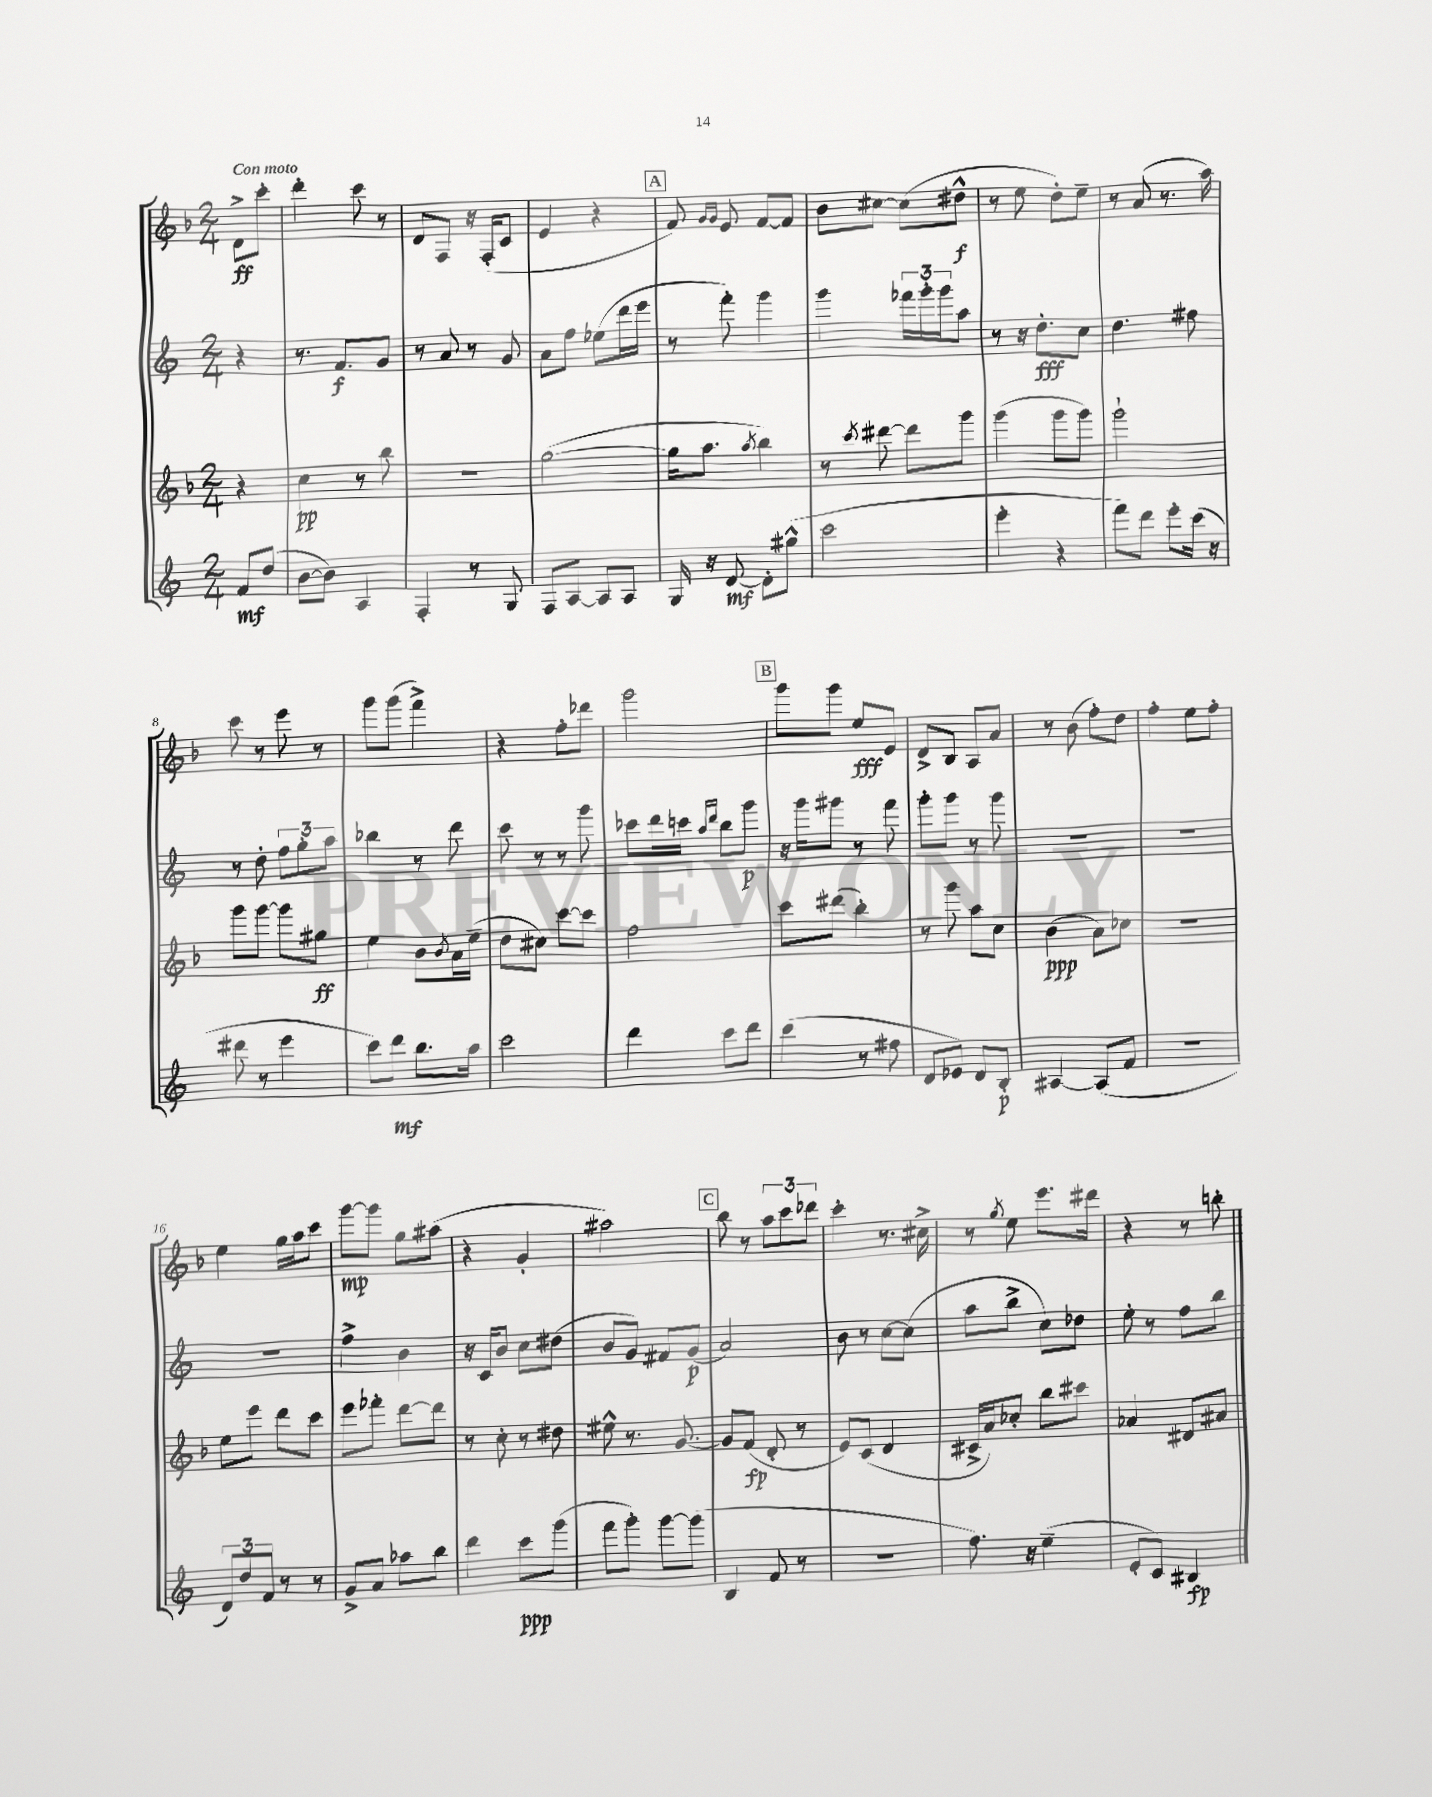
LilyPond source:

<<
\new StaffGroup <<
\new Staff = "s0" {
    \clef treble \key f \major \numericTimeSignature \time 2/4 \partial 4 \tempo "Con moto"
    d'8->\ff c'''8-. |
    d'''4-. c'''8 r8 |
    d'8 f8 r16 f16-.( c'8 |
    e'4 r4 |
    \mark \markup { \box "A" } f'8) \grace { g'16 g'16 } e'8 f'8~ f'8 |
    bes'8 cis''8~ cis''8( dis''8-^\f |
    r8 e''8 d''8-.) e''8-- |
    r8 a'8( r8. a''16) |
    c'''8 r8 e'''8 r8 |
    g'''8 g'''8( f'''4->) |
    r4 f''8-. des'''8 |
    g'''2 |
    \mark \markup { \box "B" } g'''8 g'''8 e''8\fff e'8 |
    d'8-> bes8 a8 a'8 |
    r8 bes'8( f''8-.) d''8 |
    f''4-. e''8 f''8-. |
    e''4 g''16 a''16 c'''8 |
    g'''8~\mp g'''8 g''8 ais''8( |
    r4 g'4-. |
    ais''2) |
    \mark \markup { \box "C" } bes''8 r8 \tuplet 3/2 { a''8 c'''8 des'''8 } |
    c'''4-. r8. cis''16-> |
    r8 \acciaccatura { g''8 } e''8 e'''8. dis'''16 |
    r4 r8 b''8-. \bar "|." |
}
\new Staff = "s1" {
    \clef treble \key c \major \numericTimeSignature \time 2/4 \partial 4
    r4 |
    r8. f'8.\f g'8 |
    r8 a'8 r8 g'8 |
    a'8 f''8 ees''8( d'''16 e'''16 |
    \mark \markup { \box "A" } r8 f'''8-.) g'''4 |
    g'''4 \tuplet 3/2 { fes'''16 g'''16-. g'''16 } a''8 |
    r8 r16 d''8.-.\fff c''8 |
    d''4. fis''8 |
    r8 d''8-. \tuplet 3/2 { f''8 g''8-. a''8 } |
    bes''4 r8 d'''8 |
    c'''8 r8 r8 g'''8 |
    ces'''8 d'''16 c'''16 \grace { a''16 d'''16 } b''8 g'''8\p |
    \mark \markup { \box "B" } r16 g'''16 gis'''8 r8 f'''8 |
    g'''8-. g'''8 r8 g'''8 |
    R2 |
    R2 |
    R2 |
    f''4-> b'4 |
    r16 c'16 b'8 c''8 dis''8( |
    b'8 g'8) fis'8 g'8\p( |
    \mark \markup { \box "C" } a'2) |
    b'8 r8 c''8~ c''8( |
    a''8 b''8-> c''8) des''8 |
    e''8-. r8 f''8 b''8 \bar "|." |
}
\new Staff = "s2" {
    \clef treble \key f \major \numericTimeSignature \time 2/4 \partial 4
    r4 |
    c''4\pp r8 bes''8 |
    R2 |
    g''2~( |
    \mark \markup { \box "A" } g''16 a''8. \acciaccatura { a''8 } bes''4) |
    r8 \acciaccatura { c'''8 } dis'''8~ dis'''8 g'''8 |
    g'''4( g'''8 g'''8) |
    g'''2-! |
    g'''8 g'''8~ g'''8 gis''8\ff |
    e''4 bes'8 \acciaccatura { bes'8 } a'16 e''16--( |
    d''8 cis''8) c'''8~ c'''8 |
    f''2 |
    \mark \markup { \box "B" } c'''8 dis'''8( bes''4-.) |
    r8 g'''8 a''8 c''8 |
    bes'4\ppp( a'8) ces''8 |
    r2 |
    e''8 e'''8 d'''8 c'''8 |
    e'''8 fes'''8-. d'''8~ d'''8 |
    r8 c''8-. r8 dis''8 |
    eis''8-^ r8. g'8.~ |
    \mark \markup { \box "C" } g'8 f'8\fp( d'8-. r8 |
    e'8) c'8( d'4 |
    cis'16-> a'16) ces''8-. bes''8 cis'''8 |
    aes'4 dis'8 ais'8 \bar "|." |
}
\new Staff = "s3" {
    \clef treble \key c \major \numericTimeSignature \time 2/4 \partial 4
    f'8\mf d''8( |
    b'8~ b'8) a4 |
    f4-. r8 g8 |
    f8 a8~ a8 a8 |
    \mark \markup { \box "A" } g16 r16 d'8~\mf d'8-. gis''8-^( |
    c'''2 |
    e'''4-. r4 |
    f'''8) d'''8 e'''8-. c'''16( r16 |
    dis'''8 r8 e'''4 |
    c'''8) d'''8\mf b''8. a''16 |
    c'''2 |
    d'''4 c'''8 d'''8 |
    \mark \markup { \box "B" } c'''4( r8 fis''8 |
    d'8 ees'8) d'8 b8-.\p |
    ais4~ ais8( f'8 |
    R2 |
    \tuplet 3/2 { d'8) d''8 f'8 } r8 r8 |
    g'8-> a'8 aes''8 b''8 |
    d'''4 c'''8\ppp g'''8( |
    f'''8 g'''8-.) g'''8~ g'''8( |
    \mark \markup { \box "C" } b4 f'8 r8 |
    R2 |
    f''8.) r16 e''4--( |
    e'8-. c'8) bis4\fp \bar "|." |
}
>>
>>
